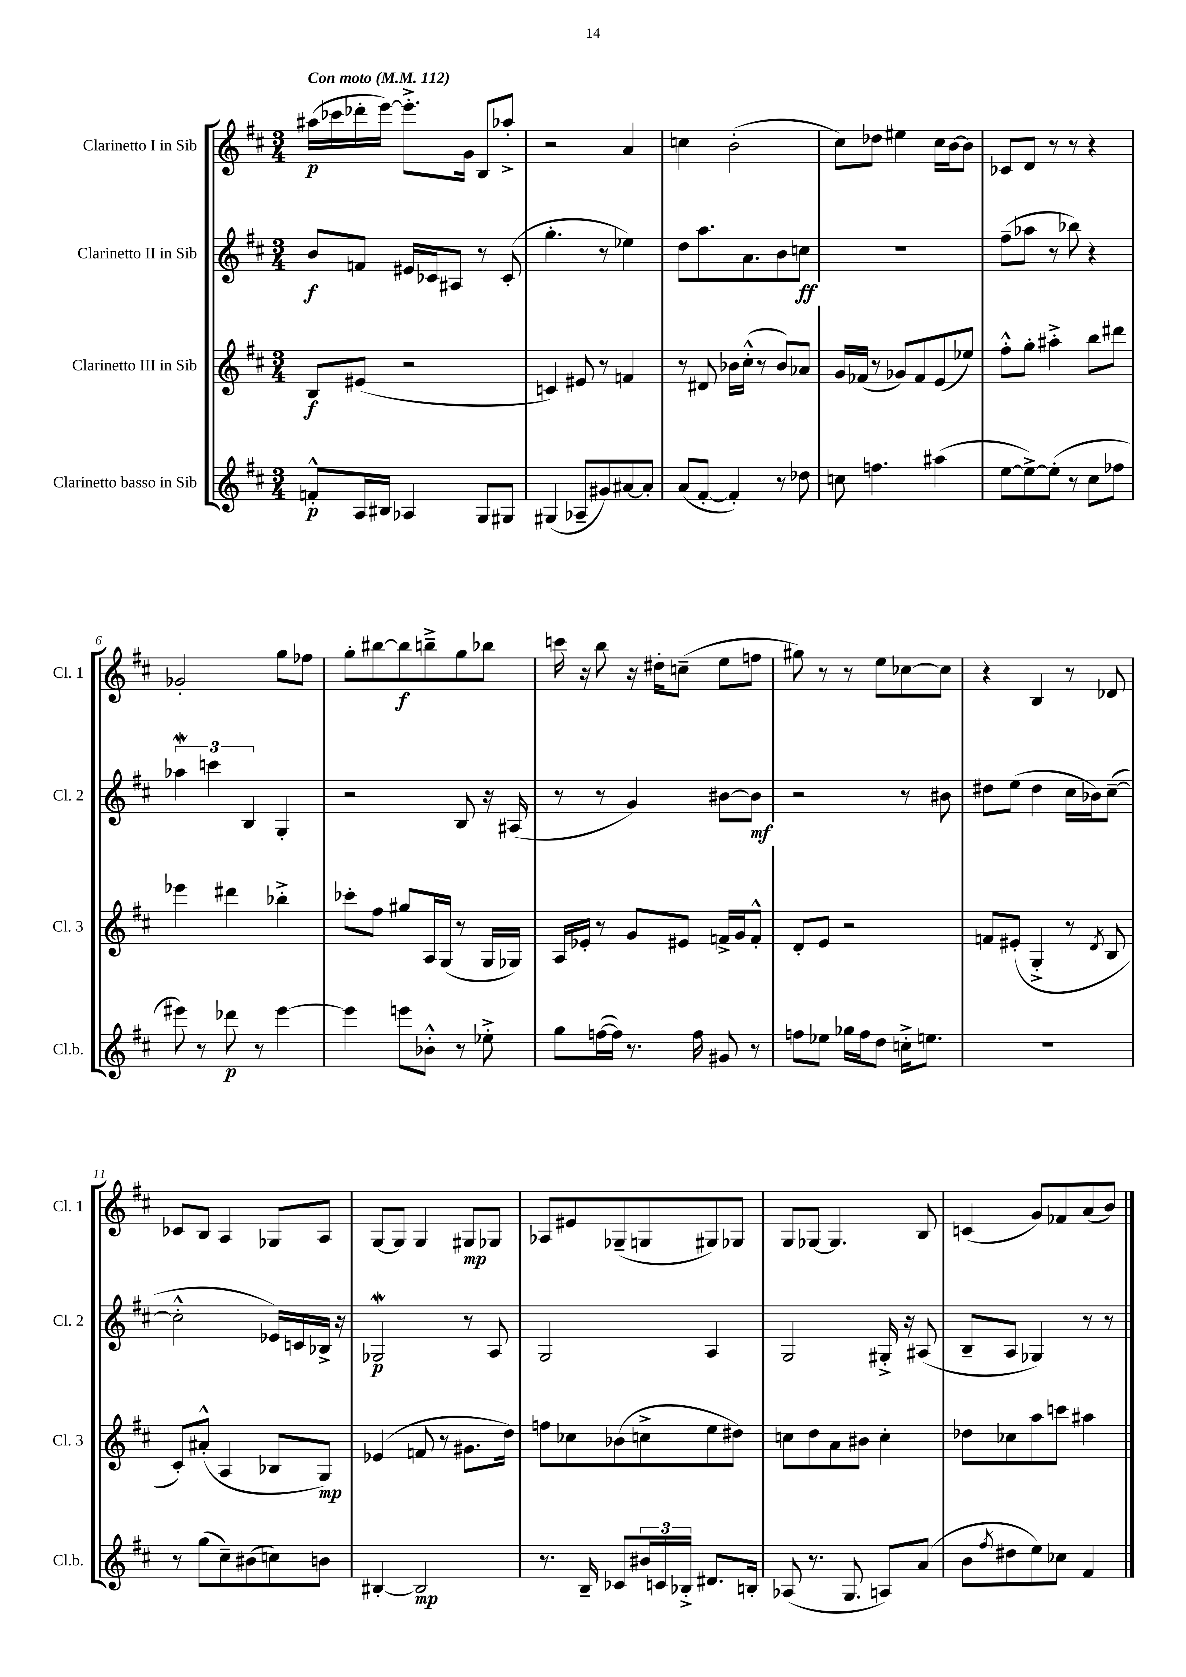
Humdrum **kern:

**kern	**kern	**kern	**kern
*staff4	*staff3	*staff2	*staff1
*clefG2	*clefG2	*clefG2	*clefG2
*k[f#c#]	*k[f#c#]	*k[f#c#]	*k[f#c#]
*M3/4	*M3/4	*M3/4	*M3/4
*MM112	*MM112	*MM112	*MM112
8f'^^	8B	8b	(16aa#
.	.	.	16ccc-
16A	(8e#	8f	16ddd-'
16B#	.	.	[16eee)
4A-	2r	16e#	8.eee'^]
.	.	16c-	.
.	.	8A#	.
.	.	.	16g
8G	.	8r	8B
8G#	.	(8c-'	8aa-'^
=	=	=	=
(4G#	4c)	4.gg'	2r
8A-~	8e#	.	.
8g#)	8r	8r	.
[8a#	4f	4ee-)	4a
8a#']	.	.	.
=	=	=	=
(8a	8r	8dd	4cc
[8f#'	8d#	8.aa	.
4f#'])	16b-	.	(2b'
.	(16cc#'^^	8.a	.
.	8r	.	.
8r	8b-)	8b	.
8dd-	8a-	8cc	.
=	=	=	=
8cc	16g	2.r	8cc#)
.	(16f-	.	.
4.ff	8r	.	8dd-
.	8g-)	.	4ee#
.	8f-	.	.
(4aa#	(8e	.	16cc#
.	.	.	[16b
.	8ee-)	.	8b]
=	=	=	=
[8ee	8ff#'^^	(8ff#~	8c-
8ee^_)	8gg'	8aa-	8d
(8ee']	4aa#'^	8r	8r
8r	.	8bb-)	8r
8cc#	8bb	4r	4r
8ff-	8ddd#	.	.
=	=	=	=
8eee#)	4eee-	6aa-	2g-'
8r	.	.	.
.	.	6ccc	.
8ddd-	4ddd#	.	.
.	.	6B	.
8r	.	.	.
[4eee#	4bb-'^	4G'	8gg
.	.	.	8ff-
=	=	=	=
4eee#]	8ccc-'	2r	8gg'
.	8ff#	.	[8bb#
8eee	8gg#	.	8bb#]
8b-'^^	16A	.	8bb~^
.	(16G	.	.
8r	8r	8B	8gg
8ee-'^	16G	16r	8bb-
.	16G-)	(16A#	.
=	=	=	=
8gg	16A	8r	16ccc
.	16e-'	.	16r
([16ff	8r	8r	8bb
16ff])	.	.	.
8.r	8g	4g)	16r
.	.	.	16dd#'
.	8e#	.	(8cc~
16ff	.	.	.
8g#	16f^	[8b#	8ee
.	16g	.	.
8r	8f'^^	8b#]	8ff
=	=	=	=
8ff	8d'	2r	8gg#)
8ee-	8e	.	8r
16gg-	2r	.	8r
16ff	.	.	.
8dd	.	.	8ee
16cc'^	.	8r	[8cc-
8.ee	.	.	.
.	.	8b#	8cc-]
=	=	=	=
2.r	8f	8dd#	4r
.	(8e#'	(8ee	.
.	4G'^	4dd#	4B
.	8r	16cc#	8r
.	.	16b-)	.
.	8qd	.	.
.	8B	([8cc#~	8d-
=	=	=	=
8r	8c#')	2cc#'^^]	8c-
(8gg	(8a#'^^	.	8B
8cc#~)	4A	.	4A
(8b#	.	.	.
8cc)	8B-	16e-)	8G-
.	.	16c	.
8b	8G)	16B-^	8A
.	.	16r	.
=	=	=	=
[4B#'	(4e-	2G-	[8G
.	.	.	8G]
2B#]	8f	.	4G
.	8r	.	.
.	8.g#	8r	8G#
.	.	8A	8G-
.	16dd)	.	.
=	=	=	=
8.r	8ff	2G	8A-
.	8cc-	.	8e#
16B~	.	.	.
8c-	(8b-	.	(8G-~
24b#	8cc^	.	8G
24c	.	.	.
24B-'^	.	.	.
8.d#	8ee	4A	8G#)
.	8dd#)	.	8G-
16B'	.	.	.
=	=	=	=
(8A-	8cc	2G	8G
8.r	8dd	.	[8G-
.	8a	.	4.G-]
8.G	.	.	.
.	8b#	.	.
8A)	4cc'	16G#'^	.
.	.	16r	.
(8a	.	(8A#	8B
=	=	=	=
8b	8dd-	8B~	(4c
8qff#	.	.	.
8dd#	8cc-	8A	.
8ee)	8aa	4G-)	8g)
8cc-	8ccc	.	8f-
4f#	4aa#	8r	(8a
.	.	8r	8b)
==	==	==	==
*-	*-	*-	*-
